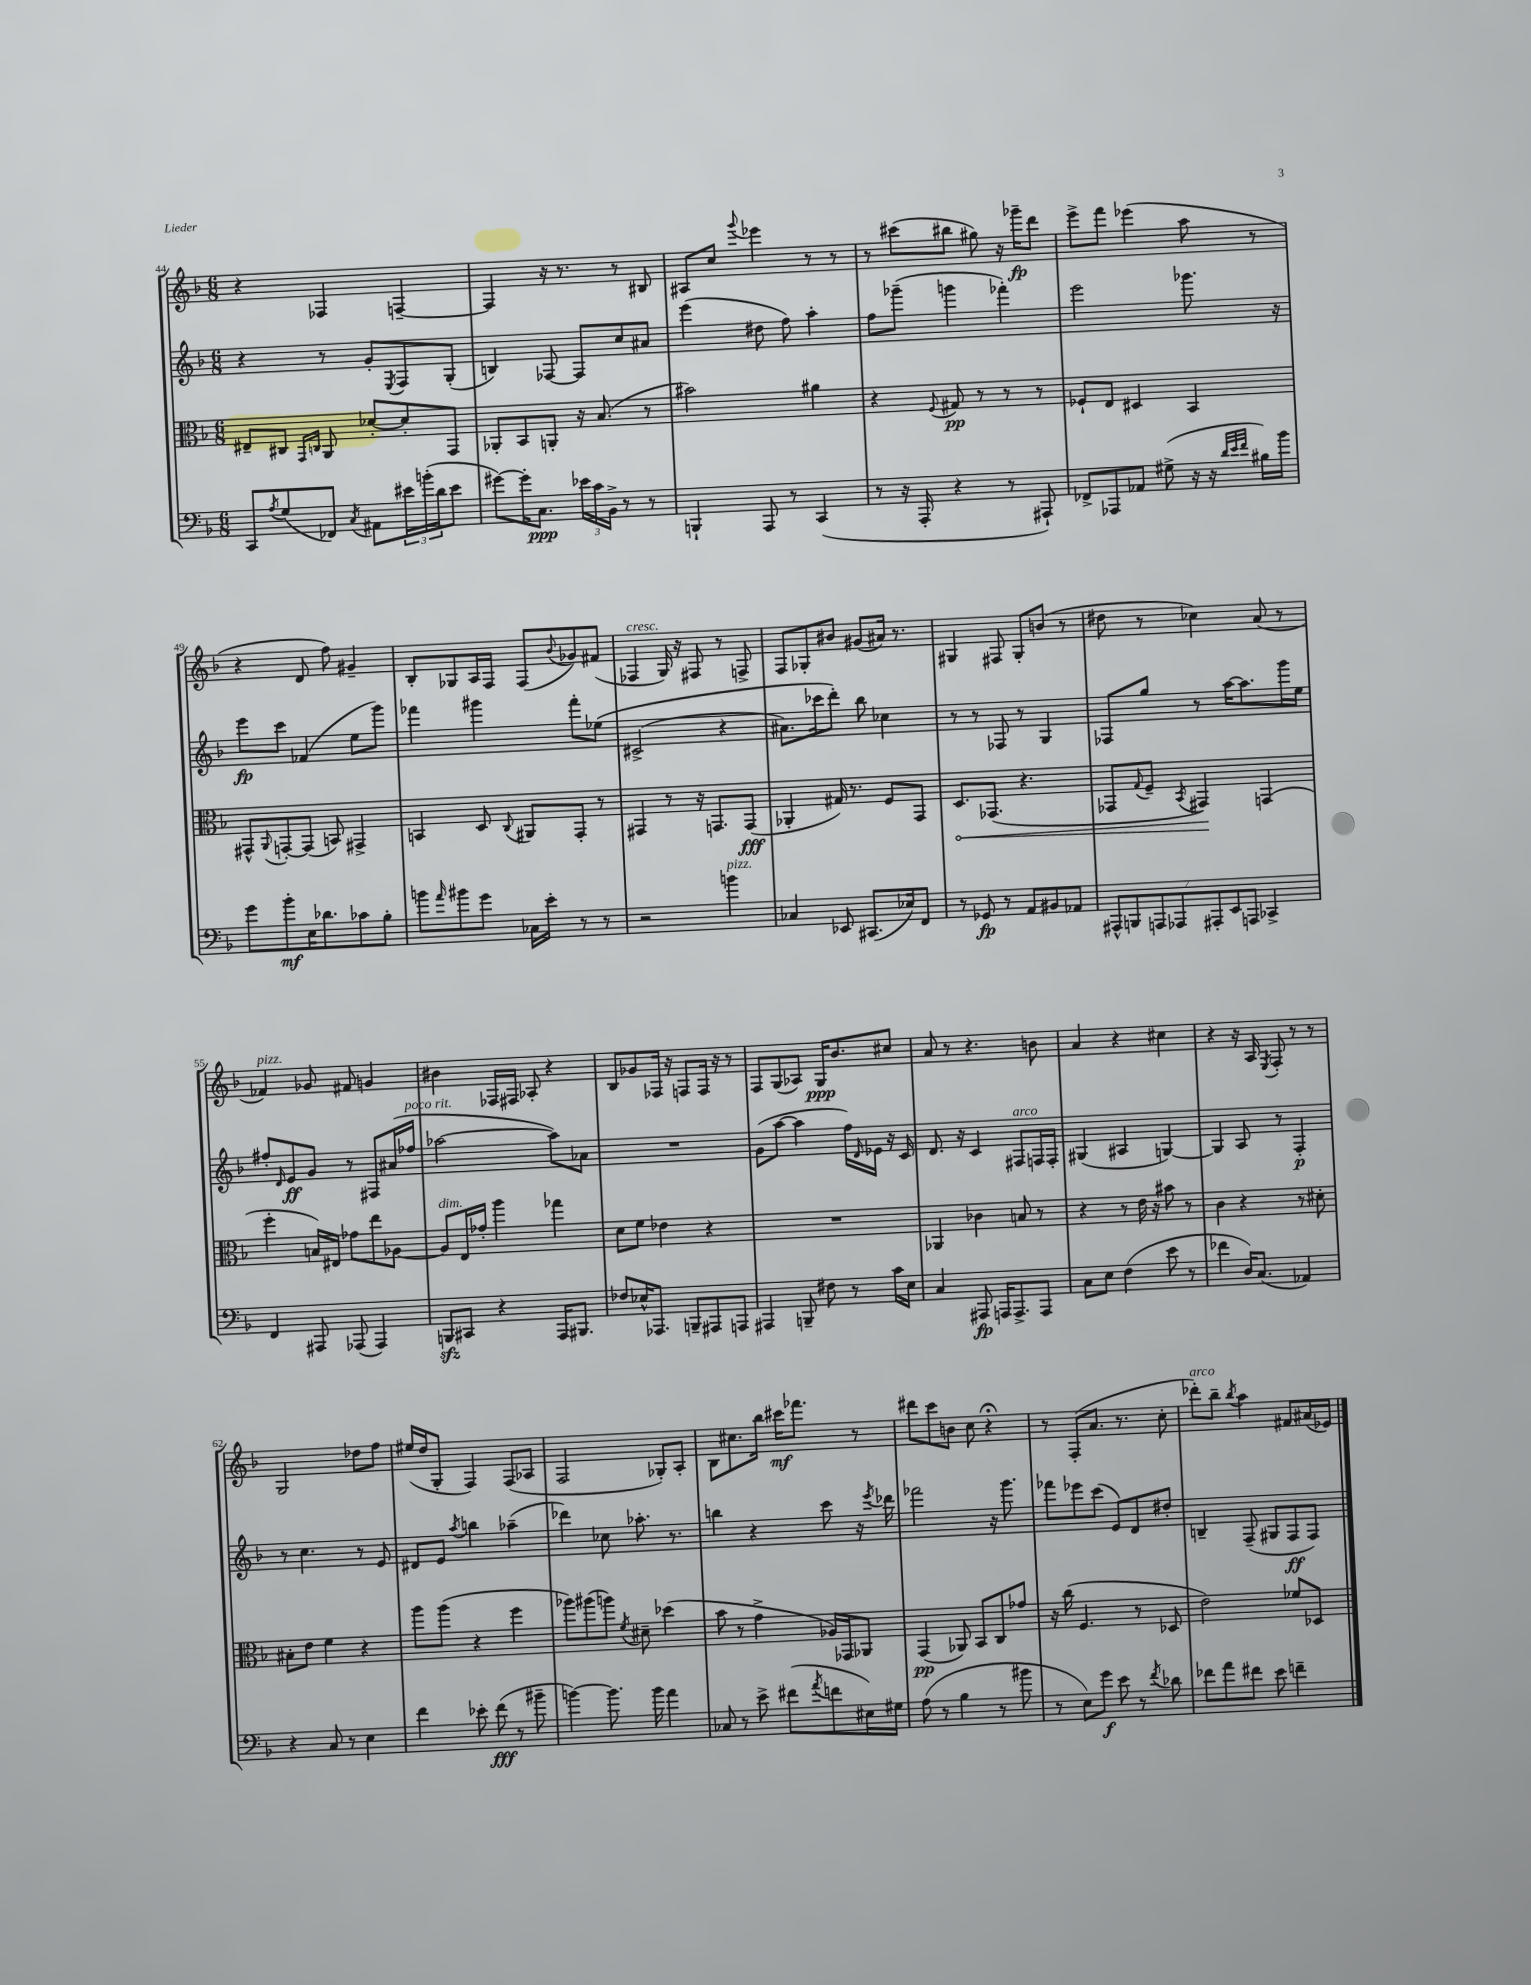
<<
\new StaffGroup <<
\new Staff = "s0" {
    \clef treble \key f \major \numericTimeSignature \time 6/8
    r4 fes4 f4~-- |
    f4 r16 r8. r8 bis8 |
    ais8 c''8 \appoggiatura { g'''8 } ees'''4 r8 r8 |
    r8 cis'''8( bis''8 gis''8) r16 ges'''16--\fp d'''8 |
    e'''8-> f'''8 ees'''4( a''8 r8 |
    r4 d'8 f''8) gis'4-- |
    bes8-. ges8 a16 f16 f8( \appoggiatura { bes'8 } ges'8) fis'8( |
    fes4^\markup { \italic "cresc." } g16) r16 fis8 r8 f8-> |
    f8 ges8-. bis'8 gis'8( ais'16) r8. |
    gis4 fis8 gis8-. b'8( r8 |
    dis''8 r8 ces''4) a'8( r8 |
    fes'4^\markup { \italic "pizz." }) ges'8 fis'8 g'4 |
    bis'4 fes16 fis16 aes8-. r4 |
    bes8 ges'8 fes16 r16 f8 f16 r16 r8 |
    f8 g8( aes8) g16\ppp bes'8. cis''8 |
    a'8 r8 r4. b'8 |
    a'4 r4 cis''4 |
    r4 r16 a16 \acciaccatura { e8 } f8-. r8 r8 |
    g2 des''8 f''8 |
    eis''16( d''16 g8-. f4) f8( aes8 |
    f2 ges8-.) a8-. |
    bes8 cis''8. bes''16 cis'''16\mf fes'''8. r8 |
    dis'''8 c'''8 b'8 c''8 r4\fermata |
    r8 f8-.( a'8. r8. c''8-. |
    des'''8-.^\markup { \italic "arco" }) bes''8-- \acciaccatura { bes''8 } a''4 fis'8 ais'16( ees'16) \bar "|." |
}
\new Staff = "s1" {
    \clef treble \key f \major \numericTimeSignature \time 6/8
    r4 r8 g'8-. \acciaccatura { e8 } f8 g8-.( |
    b4) fes8~ fes8 c''8 ais'8 |
    e'''4( dis''8 f''8) a''4-. |
    f''8 ges'''8--( g'''4 fes'''4-.) |
    e'''2 ges'''8. r16 |
    e'''8\fp c'''8 fes'4( e''8 g'''8) |
    fes'''4 gis'''4 fes'''8-. ees''8\( |
    cis'2->( r4 |
    ais'8.) ces'''16 d'''8-.\) bes''8 ces''4 |
    r8 r8 fes8 r8 g4 |
    fes8 g''8 r8 a''16~ a''8. g'''16 e''16 |
    fis''8-. \grace { d'16 } e'8\ff g'8 r8 fis8 ais'16( fes''16^\markup { \italic "poco rit." } |
    aes''2~ aes''8) aes'8 |
    R2. |
    g'8( a''8~ a''4 f''16) \grace { d'16 } ees'16 r16 c'16 |
    d'8. r16 c'4 fis8^\markup { \italic "arco" } f16 f16-. |
    gis4( ais4 g4~) |
    g4 a8 r8 f4-.\p |
    r8 c''4. r8 e'8 |
    dis'8 e'8 \acciaccatura { a''8 } b''4 aes''4--( |
    des'''4) ces''8 aes''8.-. r8. |
    b''4 r4 c'''8 r16 \acciaccatura { e'''8 } des'''16 |
    fes'''2 r16 g'''8. |
    fes'''8 ees'''8 c'''8( e'8) d'8 dis''8-. |
    b4-- f8--( gis8 f8\ff f8) \bar "|." |
}
\new Staff = "s2" {
    \clef alto \key f \major \numericTimeSignature \time 6/8
    eis8-- cis8 \grace { g,16 c16 } a,8 des'8~-. des'8-. g,8 |
    aes,8-. bes,8 a,8-. r16 bes8.( r8 |
    bis'2) ais'4 |
    r4 \appoggiatura { f8 } gis8\pp r8 r8 r8 |
    fes8-! e8 dis4 bes,4 |
    gis,8-^ \appoggiatura { a,8 } g,8~-. g,8( b,8) gis,4-> |
    b,4 d8 \appoggiatura { c8 } ais,8 g,8-. r8 |
    gis,4 r8 r16 g,8. g,8\fff( |
    aes,4-. gis16) r8. f8 g,8 |
    \once \override Hairpin.circled-tip = ##t d8.\< ges,8.( r4. |
    ges,8 \appoggiatura { g8 } f8-- \acciaccatura { bes,8 } gis,4\!) g,4( |
    f''4-. b16) eis16 ges'8 e''8 aes8~ |
    aes8^\markup { \italic "dim." } e16 ges'16-. a''4 ges''4 |
    d'8 f'8 ees'4 r4 |
    R2. |
    aes,4 ces'4 b8 r8 |
    r4 r8 e'16 r16 bis'8 r8 |
    c'4 r4 r8 dis'8-. |
    bis8-. e'8 f'4 r4 |
    a''8 a''8( r4 f''4 |
    aes''8) ais''8( a''8) \acciaccatura { f'8 } dis'8-- des''4( |
    bes'8 r8 g'4-> aes16) ges,16 aes,8 |
    g,4\pp( aes,8) bes,8 c8 ges'8 |
    r16 c''16( f4. r8 des8 |
    e'2) fes'8 des8 \bar "|." |
}
\new Staff = "s3" {
    \clef bass \key f \major \numericTimeSignature \time 6/8
    c,8 \acciaccatura { a8 } g8( fes,8) \acciaccatura { c8 } ais,8 \tuplet 3/2 { eis'16 b'16-.( d'16 } eis'8 |
    gis'8~) gis'16-. c8.\ppp \tuplet 3/2 { ees'16 c'16 bes,16-> } r8 r8 |
    b,,4-! a,,8 r8 c,4( |
    r8 r16 a,,16-. r4 r8 ais,,8-!) |
    fes,8-> aes,,8 aes,8 gis8->( r16 r16 \grace { d'32 e'32 f'32 } bis16) bes'16 |
    g'8 bes'8-.\mf e16 des'8. ces'8 bes8-. |
    b'8 \grace { a'16 } bis'8 g'8 ces16 e'16-. r8 r8 |
    r2 b'4^\markup { \italic "pizz." } |
    ces4 ees,8 cis,8.( ees16) f,8 |
    r8 ges,8\fp r8 a,8 bis,8 aes,8 |
    \tuplet 7/4 { ais,,8-^ b,,8 a,,8 aes,,8 ais,,8-. e,8 a,,8 } ces,4-> |
    f,4 ais,,8 aes,,8( aes,,4) |
    b,,8\sfz cis,8 r4 a,,16 bis,,8. |
    fes8 ees16-^ aes,,8. b,,8-- ais,,8 a,,8 |
    ais,,4 b,,8-- fis8 r8 c'16 e16 |
    c4 ais,,8\fp a,,16 a,,8.-> a,,8 |
    c8 e8 f4( e'8 r8 |
    fes'4 d16) c8.( aes,4) |
    r4 c8 r8 e4 |
    f'4 ees'8-. f'8\fff( r8 bis'8-- |
    b'4~) b'8. b'16 a'4 |
    ces8 r8 e'8-> fis'8( \acciaccatura { a'8 } f'8 eis16) gis16 |
    a8( r8 bes4 r8 bis'8 |
    r8 e8) g'8\f e'8 r8 \acciaccatura { f'8 } des'8 |
    fes'8 a'8 fis'8 e'8 f'4-- \bar "|." |
}
>>
>>
\layout { \context { \Score currentBarNumber = #44 } }
